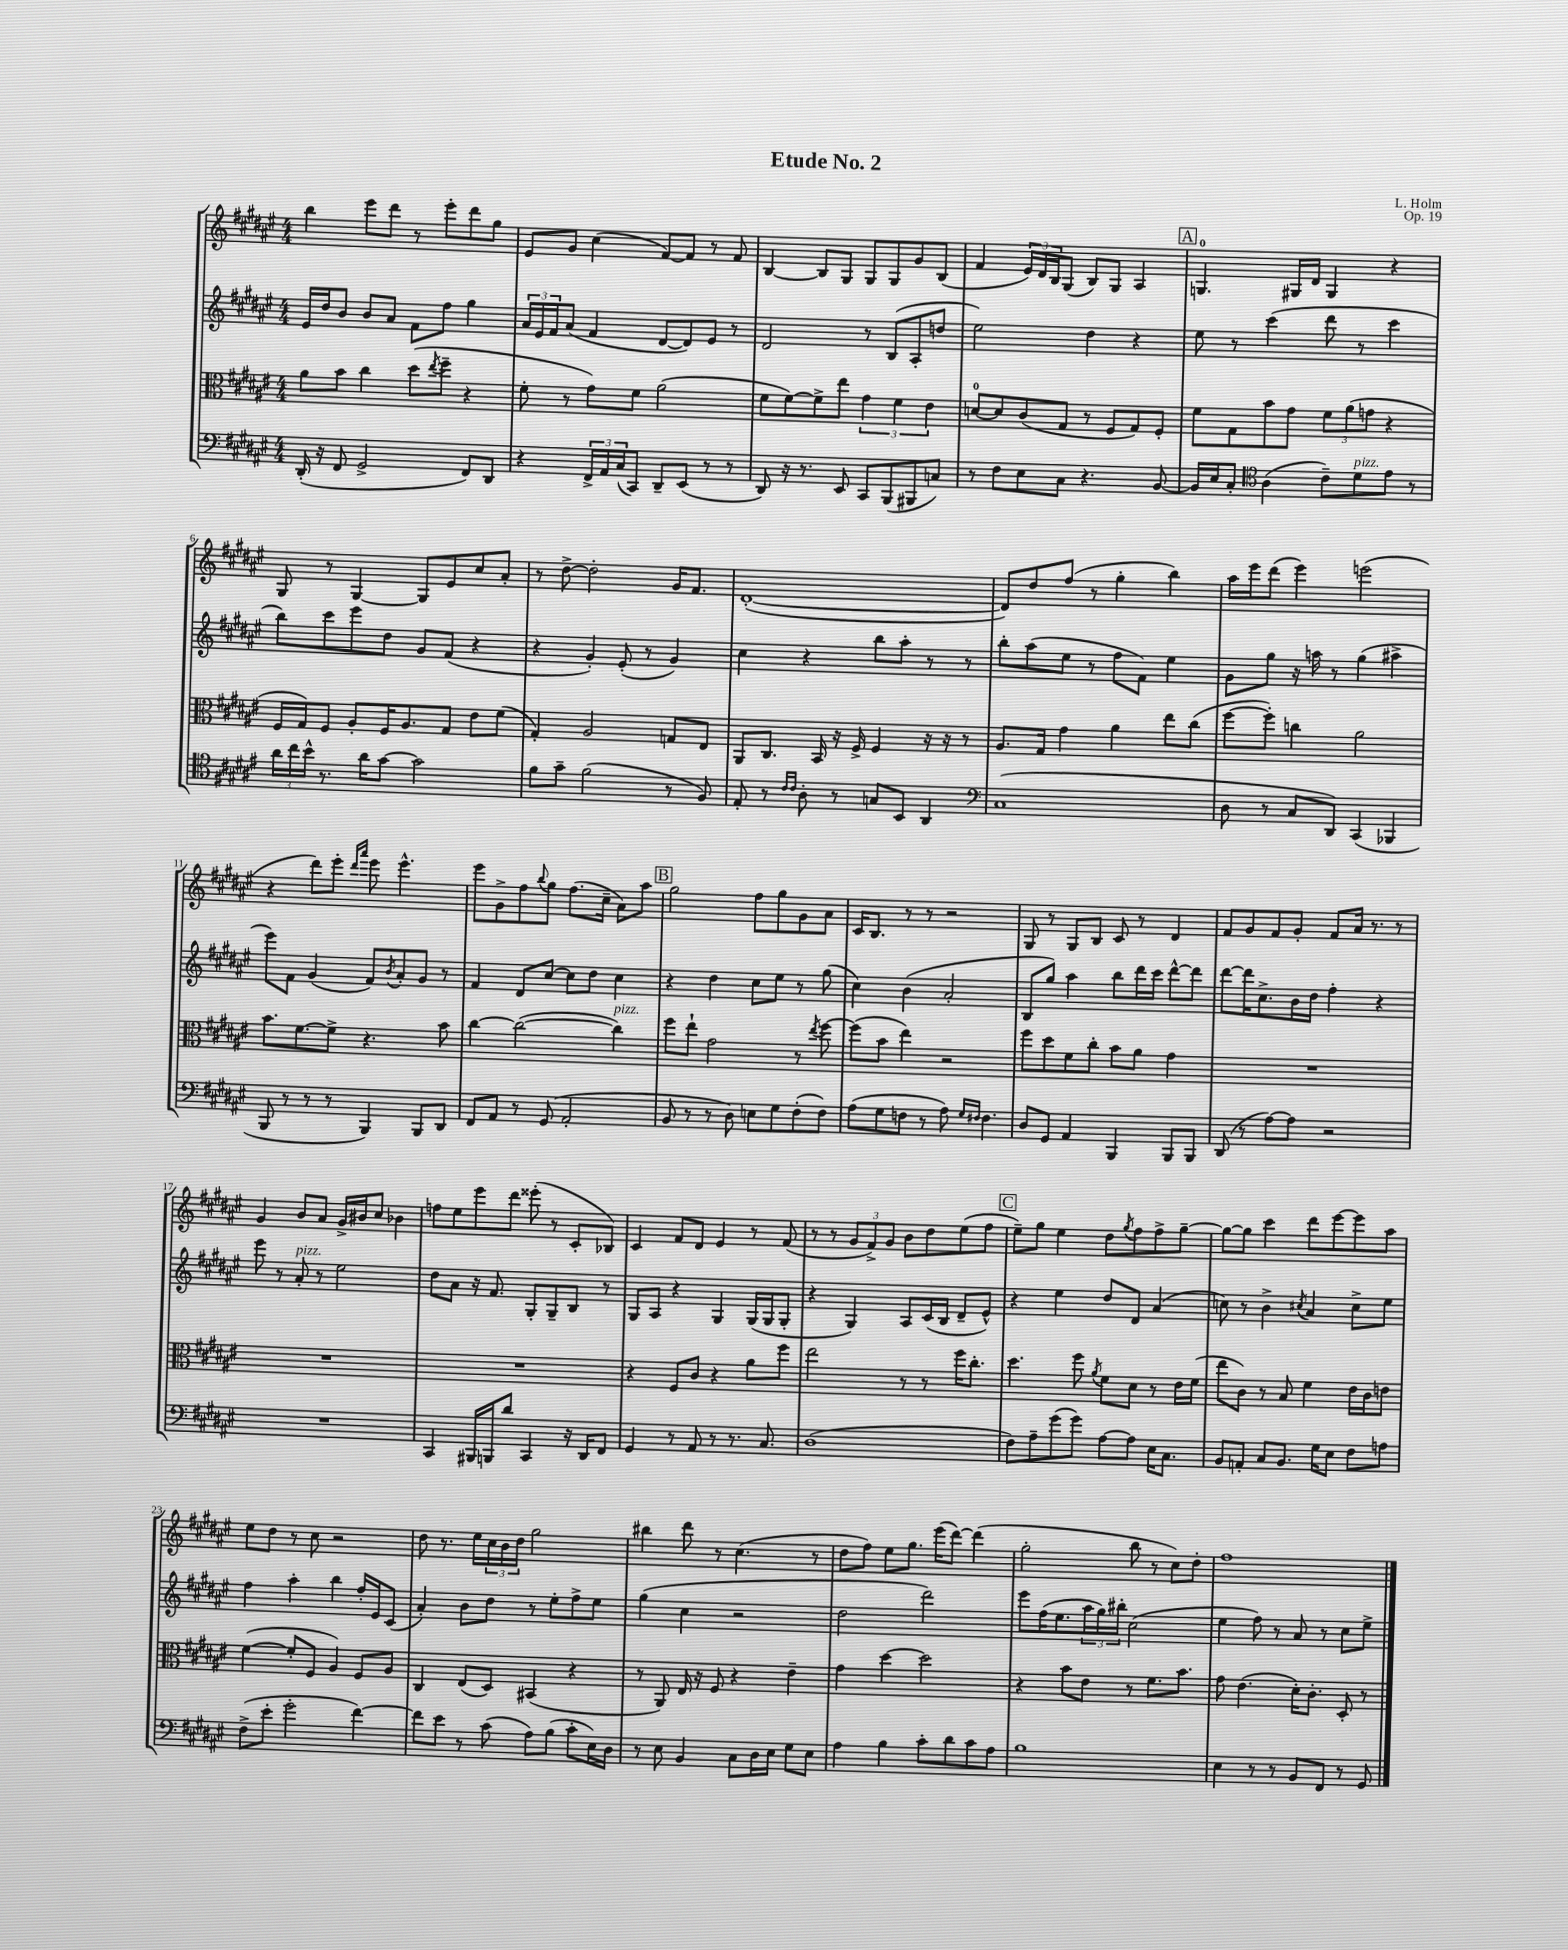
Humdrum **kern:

**kern	**kern	**kern	**kern
*staff4	*staff3	*staff2	*staff1
*clefF4	*clefC3	*clefG2	*clefG2
*k[f#c#g#d#a#e#]	*k[f#c#g#d#a#e#]	*k[f#c#g#d#a#e#]	*k[f#c#g#d#a#e#]
*M4/4	*M4/4	*M4/4	*M4/4
(16DD#'	8a#	16e#	4bb
16r	.	16dd#	.
8FF#	8b	8b	.
2GG#^	4cc#	8b	8eee#
.	.	8a#	8ddd#
.	(8dd#	8f#	8r
.	8qee#	.	.
.	8ff#~	8ff#	8eee#'
8FF#)	4r	4gg#	8ddd#
8DD#	.	.	8gg#
=	=	=	=
4r	8f#'	24a#	8e#
.	.	24e#	.
.	.	24f#	.
.	8r	(8a#	8g#
24FF#^	8g#)	4f#	(4cc#
24AA#	.	.	.
(24C#	.	.	.
8CC#)	8f#	.	.
8DD#~	(2a#	[8d#	[8f#)
(8EE#	.	8d#])	8f#]
8r	.	8e#	8r
8r	.	8r	8f#
=	=	=	=
8DD#)	8f#	2d#	[4B
16r	[8f#)	.	.
8.r	.	.	.
.	8f#^]	.	8B]
8EE#	8ee#	.	8G#
8CC#	6g#	8r	8G#
(8BBB	.	(8B	8G#
.	6f#	.	.
8BBB#	.	8A#'	8g#
.	6e#	.	.
8C)	.	8dd	(8B
=	=	=	=
8r	[8d	2ee#)	4f#
8F#	8d]	.	.
8E#	(8c#	.	24e#)
.	.	.	24d#
.	.	.	24B
8C#	8G#	.	(8G#
4.r	8r	4dd#	8B)
.	8F#	.	8G#
.	8G#)	4r	4A#
[8BB	8F#'	.	.
=	=	=	=
16BB]	8f#	8ee#	4.G
16E#	.	.	.
8C#'	8G#	8r	.
*clefC4	*	*	*
(4A#	8b	(4ccc#	.
.	8g#	.	16G#
.	.	.	16d#
8c#~)	12f#	8ddd#	4G#
.	(12a#	.	.
8d#	.	8r	.
.	12g	.	.
8e#	4r	4ccc#	4r
8r	.	.	.
=	=	=	=
24a#	16F#	8bb)	8G#
24cc#	.	.	.
.	16G#)	.	.
24b^^	.	.	.
8.r	8F#	8ccc#	8r
.	8A#'	8eee#	[4G#
16a#	.	.	.
[8g#	16F#	8dd#	.
.	8.A#	.	.
2g#]	.	8g#	8G#]
.	8G#	(8f#	8e#
.	8e#	4r	8cc#
.	(8f#	.	8a#'
=	=	=	=
8f#	4G#')	4r	8r
8g#~	.	.	[8dd#^
(2f#	2A#	4g#')	2dd#']
.	.	(8e#'	.
.	.	8r	.
8r	8G	4g#)	16g#
.	.	.	8.f#
8F#)	8E#	.	.
=	=	=	=
8E#'	8AA#	4cc#	([1d#'
8r	8.C#	.	.
16qqc#	.	.	.
16qqc#	.	.	.
8A#'	.	4r	.
.	16BB	.	.
8r	16r	.	.
.	16F#^	.	.
8G	4F#	8bb	.
8BB	.	8aa#'	.
4AA#	16r	8r	.
.	16r	.	.
.	8r	8r	.
=	=	=	=
*clefF4	*	*	*
(1C#	8.A#	8bb'	8d#])
.	.	(8aa#	8dd#
.	16G#	.	.
.	4g#	8ee#	(8ff#
.	.	8r	8r
.	4a#	8ff#	4gg#'
.	.	8f#)	.
.	8ee#	4ee#	4bb)
.	(8cc#	.	.
=	=	=	=
8D#	[8ff#	8g#	16aa#
.	.	.	16eee#
8r	8ff#'])	8gg#	(8ddd#
8C#	4cc	16r	4eee#)
.	.	16aa	.
8DD#)	.	8r	.
(4CC#	2a#	(4gg#	(2eee
4BBB-	.	4aa#^	.
=	=	=	=
8BBB	8.b	8eee#)	4r
8r	.	8f#	.
.	[8.f#	.	.
8r	.	(4g#	8ddd#)
8r	8f#^]	.	8eee#'
.	.	.	16qqddd#
.	.	.	16qqaaa#
4BBB)	4.r	8f#)	8eee#
.	.	8qb	.
.	.	8a#'	4.eee#^^
8BBB	.	8g#	.
8DD#	8b	8r	.
=	=	=	=
8FF#	[4cc#	4f#	8eee#
8AA#	.	.	8g#^
8r	(2cc#_	8d#	8ff#
.	.	.	8qqbb
(8GG#	.	[8cc#	8gg#
2AA#'	.	8cc#]	(8.ff#
.	.	8dd#	.
.	.	.	16cc#~
.	4cc#])	4cc#	8a#)
.	.	.	8aa#
=	=	=	=
8BB	8ff#	4r	2gg#
8r	8ee#`	.	.
8r	2g#	4dd#	.
8D#)	.	.	.
8E	.	8cc#	8ff#
8G#	.	8ee#	8gg#
(8F#'	8r	8r	8g#
.	8qee#	.	.
8F#)	[8ff#	(8gg#	8a#
=	=	=	=
(8A#	(8ff#]	4cc#)	16c#
.	.	.	8.B
8G#	8b	.	.
8F	4ee#)	(4b	8r
8r	.	.	8r
8A#)	2r	2a#'	2r
16qqG#	.	.	.
16qqF#	.	.	.
4.F#	.	.	.
=	=	=	=
8D#	8ff#	8B	8G#
8GG#	8dd#	8gg#)	8r
4AA#	8f#	4aa#	8G#
.	8cc#'	.	8B
4BBB	8b	8bb	8c#
.	8a#	16ddd#	8r
.	.	16ccc#	.
8BBB	4g#	[8ddd#^^	4d#
8BBB	.	8ddd#]	.
=	=	=	=
(8DD#	1r	[8ddd#	8f#
8r	.	16ddd#]	8g#
.	.	8.cc#^	.
[8A#)	.	.	8f#
8A#]	.	16b	8g#'
.	.	16dd#	.
2r	.	4ff#'	8f#
.	.	.	16a#
.	.	.	8.r
.	.	4r	.
.	.	.	8r
=	=	=	=
1r	1r	8eee#	4g#
.	.	8r	.
.	.	8a#'	8b
.	.	8r	8a#
.	.	2ee#	16g#^
.	.	.	16b#
.	.	.	8cc#
.	.	.	4b-
=	=	=	=
4CC#	1r	8dd#	8ff
.	.	8a#	8ee#
16BBB#	.	16r	8eee#
16BBB	.	8.f#	.
8d#	.	.	8ddd#
4CC#	.	8G#'	(8eee##'
.	.	8G#~	8r
16r	.	8B	8c#'
16DD#	.	.	.
8FF#	.	8r	8B-)
=	=	=	=
4GG#	4r	8G#	4c#
.	.	8A#	.
8r	8F#	4r	8f#
8AA#	8c#	.	8d#
8r	4r	4G#	4e#
8.r	.	.	.
.	8a#	(16G#	8r
8.C#	.	16G#	.
.	8ff#	8G#'	(8f#
=	=	=	=
(1D#	2ee#	4r	8r
.	.	.	8r
.	.	4G#)	12g#
.	.	.	12f#^)
.	.	.	12g#
.	8r	8A#	8b
.	8r	(16c#	8dd#
.	.	16B	.
.	16ff#	8d#~	(8ee#
.	8.cc#'	.	.
.	.	8e#^^)	8ff#
=	=	=	=
8F#)	4.dd#	4r	8ee#~)
8A#~	.	.	8gg#
(8g#	.	4ee#	4ee#
8g#)	8ff#	.	.
.	8qa#	.	.
[8A#	8f#	8dd#	8dd#
.	.	.	8qgg#
8A#]	8d#	8d#	8ff#
16E#	8r	(4a#	8ff#^
8.C#	.	.	.
.	16e#	.	[8gg#~
.	(16f#	.	.
=	=	=	=
8BB	8ee#	8cc)	8gg#_
8AA'	8c#)	8r	8gg#]
8C#	8r	4b^	4ccc#
8.BB	8B	.	.
.	.	8qcc#	.
.	4f#	4a#	8ddd#
16G#	.	.	.
8E#	.	.	[8eee#
8F#	16e#	8cc#^	8eee#]
.	16c#	.	.
8A	8e	8ee#	8aa#
=	=	=	=
(8F#^	([4f#	4ff#	8ee#
8e#'	.	.	8dd#
2g#'	8f#']	4aa#'	8r
.	8F#	.	8cc#
.	4A#)	4bb	2r
[4f#)	8F#	16ff#'	.
.	.	16e#	.
.	8A#	(8c#	.
=	=	=	=
8f#]	4C#	4a#')	8dd#
8e#	.	.	8.r
8r	(8E#	8b	.
.	.	.	16ee#
(8c#	8D#)	8dd#	24cc#
.	.	.	24b
.	.	.	24dd#
8A#)	(4BB#	8r	2gg#
(8B	.	8ee#'	.
8c#'	4r	8ff#^	.
16E#)	.	8ee#	.
16D#	.	.	.
=	=	=	=
8r	8r	(4gg#	4bb#
8E#	8AA#)	.	.
4BB	16E#	4cc#	8ddd#
.	16r	.	.
.	8F#	.	8r
8C#	4r	2r	(4.cc#
16D#	.	.	.
16E#	.	.	.
8G#	4e#~	.	.
8E#	.	.	8r
=	=	=	=
4A#	4g#	2dd#	8dd#
.	.	.	8ff#)
4B	[4dd#	.	8ee#
.	.	.	8.gg#
8c#'	2dd#]	2ddd#)	.
.	.	.	(16eee#
8d#	.	.	[8ddd#)
8c#	.	.	(4ddd#]
8A#	.	.	.
=	=	=	=
1B	4r	8eee#	2gg#'
.	.	(16ff#	.
.	.	8.ee#	.
.	8b	.	.
.	8e#	24aa#	.
.	.	24gg#)	.
.	.	24bb#'	.
.	8r	(2cc#	8bb
.	8.f#	.	8r
.	.	.	8cc#)
.	8.b	.	.
.	.	.	8dd#'
=	=	=	=
4E#	8g#	4ee#	1ff#
.	(4.e#	.	.
8r	.	8ff#)	.
8r	.	8r	.
8BB	16d#')	8a#	.
.	8.c#'	.	.
8FF#	.	8r	.
8r	8D#'	8cc#	.
8GG#	8r	8ee#^	.
==	==	==	==
*-	*-	*-	*-
